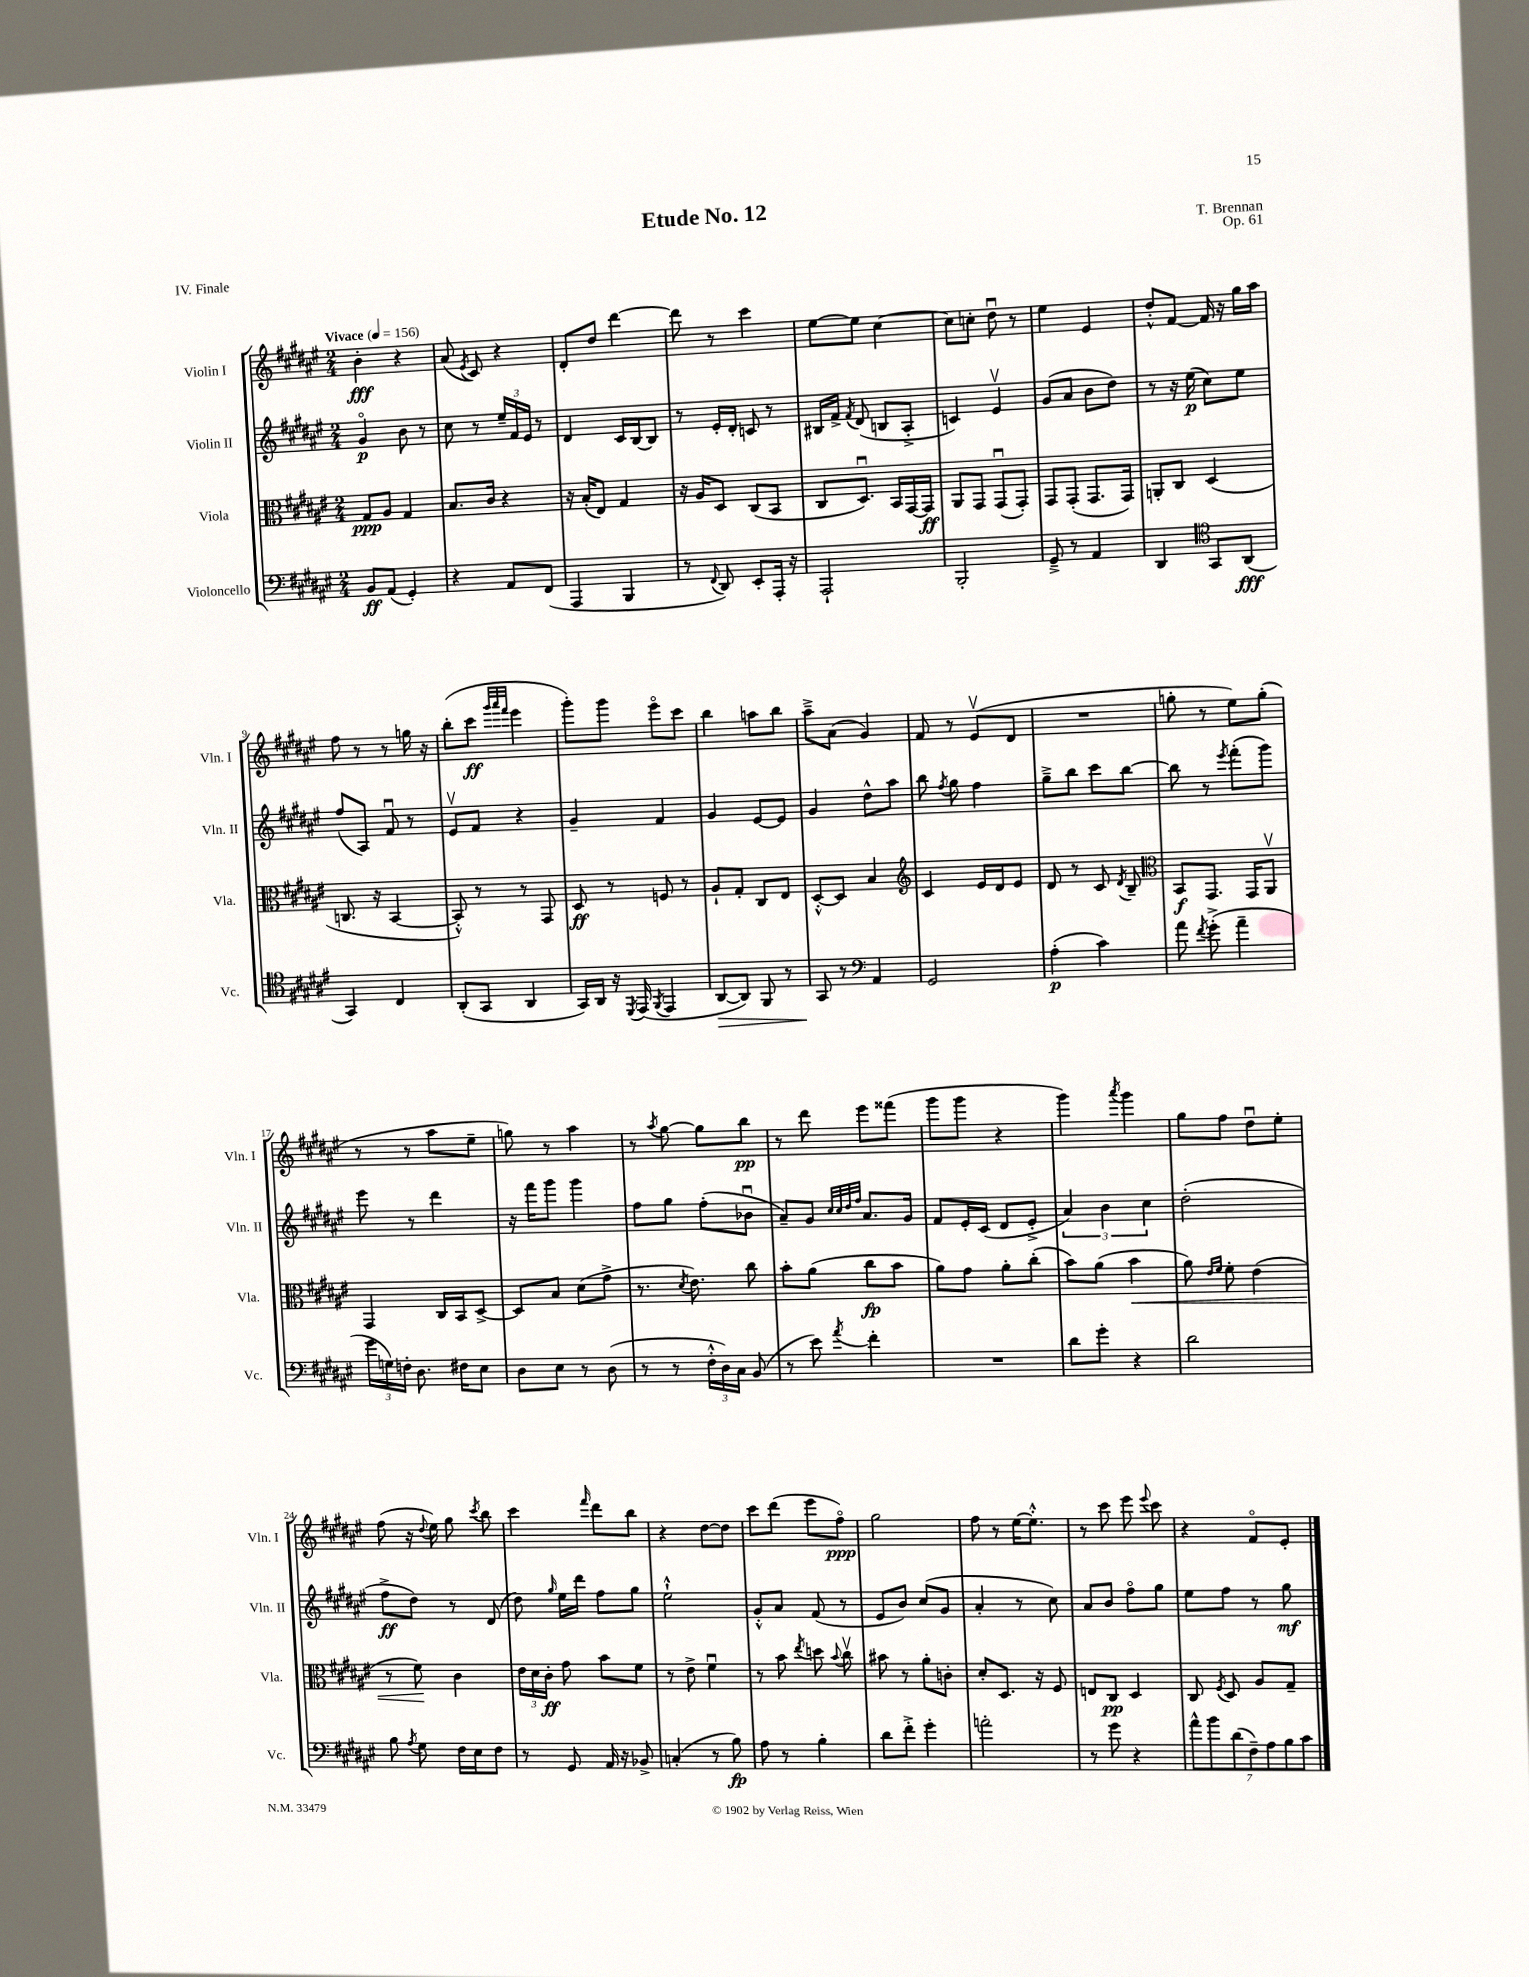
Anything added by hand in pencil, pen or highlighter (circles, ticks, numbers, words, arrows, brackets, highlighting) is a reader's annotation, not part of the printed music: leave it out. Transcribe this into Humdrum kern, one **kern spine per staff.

**kern	**kern	**kern	**kern
*staff4	*staff3	*staff2	*staff1
*clefF4	*clefC3	*clefG2	*clefG2
*k[f#c#g#d#a#e#]	*k[f#c#g#d#a#e#]	*k[f#c#g#d#a#e#]	*k[f#c#g#d#a#e#]
*M2/4	*M2/4	*M2/4	*M2/4
*MM156	*MM156	*MM156	*MM156
8BB/L	8G#/L	4g#o/	4b'\
(8AA#/J	8A#/J	.	.
4GG#'/)	4G#/	8b\	4r
.	.	8r	.
=	=	=	=
4r	8.B/L	8cc#\	(8a#/
.	.	.	8qe#/
.	.	8r	8c#/)
.	16c#/Jk	.	.
8AA#/L	4r	24ee#~/LL	4r
.	.	24f#/	.
.	.	24e#/JJ	.
(8FF#/J	.	8r	.
=	=	=	=
4AAA#/	16r	4d#/	8d#'/L
.	(16B'/LK	.	.
.	8E#/J)	.	8dd#/J
4BBB/	4G#/	16c#/LL	[4ddd#\
.	.	[16B/J	.
.	.	8B/]J	.
=	=	=	=
8r	16r	8r	8ddd#\]
.	16A#/LK	.	.
8qqFF#/	.	.	.
8DD#/)	8D#/J	16e#'/LL	8r
.	.	16d#'/JJ	.
8EE#'/L	(8C#/L	8c/	4ccc#\
16AAA#'/Jk	8BB/J	8r	.
16r	.	.	.
=	=	=	=
2AAA#`/	8C#/L	16B#/LL	[8ee#\L
.	.	16f#^/JJ	.
.	.	8qf#/	.
.	8.D#u/J)	(8d#/	8ee#\]J
.	.	8B/L	[4cc#\
.	16BB/LL	.	.
.	[16GG#/	8A#'^/J	.
.	16GG#/]JJ	.	.
=	=	=	=
2BBB'/	8AA#/L	4c/)	8cc#\]L
.	8GG#/J	.	8cc'\J
.	(8GG#u/L	4e#v/	8dd#u\
.	8GG#'/J)	.	8r
=	=	=	=
8GG#~^/	8GG#/L	(8g#/L	4ee#\
8r	(8GG#'/J	8a#/J	.
4AA#/	8.GG#/L	8b\L	4e#/
.	.	8dd#\J)	.
.	16GG#/Jk)	.	.
=	=	=	=
4DD#/	8AA'/L	8r	8dd#'^^/L
.	8C#/J	16r	[8f#/J
.	.	(16ee#\	.
*clefC4	*	*	*
8GG#/L	(4D#/	8cc#\L)	16f#/]
.	.	.	16r
(8AA#/J	.	8ee#\J	16gg#\LL
.	.	.	16aa#\JJ
=	=	=	=
4GG#/)	8.C/	(8ff#/L	8ff#\
.	.	8A#/J)	8r
.	16r	.	.
4C#/	[4BB/	8f#u/	8r
.	.	8r	16gg\
.	.	.	16r
=	=	=	=
(8AA#'/L	8BB'^^/])	8e#v/L	(8bb'\L
8GG#/J	8r	8f#/J	8ccc#\J
.	.	.	32qqggg#/LLL
.	.	.	32qqaaa#/
.	.	.	32qqfff#/JJJ
4AA#/	8r	4r	4eee#\
.	8GG#/	.	.
=	=	=	=
16GG#/LL)	8D#/	4g#~/	8ggg#'\L)
16AA#/JJ	.	.	.
16r	8r	.	8ggg#\J
8qDD#/	.	.	.
(16EE#/	.	.	.
8qFF#/	.	.	.
4EE#/	8F/	4f#/	8eee#o\L
.	8r	.	8ccc#\J
=	=	=	=
[8AA#/L	8A#`/L	4g#/	4bb\
8AA#/]J)	8G#'/J	.	.
8FF#/	8C#/L	[8e#/L	8aa\L
8r	8E#/J	8e#/]J	8bb\J
=	=	=	=
8GG#/	[8D#'^^/L	4g#/	8aa#~^\L
8r	8D#/]J	.	(8a#\J
*clefF4	*	*	*
4AA#/	4B/	8dd#^^\L	4g#/)
.	.	8aa#\J	.
=	=	=	=
*	*clefG2	*	*
2GG#/	4c#/	8bb\	8f#/
.	.	8qff#/	.
.	.	8gg#\	8r
.	16e#/LL	4ff#\	(8e#v/L
.	16d#/J	.	.
.	8e#/J	.	8d#/J
=	=	=	=
(4A#'\	8d#/	8gg#~^\L	2r
.	8r	8bb\J	.
4c#\)	8c#/	8ccc#\L	.
.	8qd#/	.	.
.	8B~/	[8bb\J	.
=	=	=	=
*	*clefC3	*	*
8a#\	8BB/L	8bb\]	8gg'\
8qf#/	.	.	.
(8g#'^\	8.GG#/J	8r	8r
.	.	8qeee#/	.
4a#~\	.	(8fff#'\L	8ee#\L)
.	16GG#/LK	.	.
.	8AA#v/J	8ggg#\J)	(8gg'\J
=	=	=	=
24g#\LL	4GG#/	8eee#\	8r
24G\)	.	.	.
24F'\JJ	.	.	.
8.D#\	.	8r	8r
.	16C#/LL	4ddd#\	8aa#\L
16F#\LK	16BB/J	.	.
8E#\J	[8D#^/J	.	8ee#~\J
=	=	=	=
8D#\L	8D#/]L	16r	8gg\)
.	.	16fff#\LK	.
8E#\J	8B/J	8ggg#\J	8r
8r	(8d#\L	4ggg#\	4aa#\
(8D#\	8g#^\J	.	.
=	=	=	=
8r	8.r	8ff#\L	8r
.	.	.	8qaa#/
8r	.	8gg#\J	[8gg#\
.	8qd#/	.	.
.	8.e#\)	.	.
24F#'^^\LL	.	(8ff#'\L	8gg#\]L
24D#\)	.	.	.
24C#\JJ	.	.	.
(8BB/	8cc#\	8b-u\J	8bb\J
=	=	=	=
8r	8b'\L	8a#~/L)	8r
8e#\)	(8a#\J	8g#/J	8ddd#\
.	.	32qqcc#/LLL	.
.	.	32qqcc#/	.
.	.	32qqdd#/	.
8qa#/	.	32qqff#/JJJ	.
4f#'\	8cc#\L	8.a#/L	8eee#\L
.	8b\J	.	(8fff##\J
.	.	16g#/Jk	.
=	=	=	=
2r	8a#\L)	8f#/L	8ggg#\L
.	8g#\J	16e#'/L	8ggg#\J
.	.	(16c#/JJ	.
.	8a#'\L	8d#/L	4r
.	(8cc#'\J	8e#'^/J	.
=	=	=	=
8d#\L	8b\L)	6a#/)	4ggg#\)
8g#'\J	(8a#\J	.	.
.	.	6b\	.
.	.	.	8qaaa#/
4r	4b\	.	4ggg#\
.	.	6cc#\	.
=	=	=	=
2d#\	8a#\)	(2dd#'\	8gg#\L
.	16qqe#/LL	.	.
.	16qqf#/JJ	.	.
.	8f#'\	.	8ff#\J
.	(4e#\	.	8dd#u\L
.	.	.	8ee#'\J
=	=	=	=
8B\	8r	8ff#^\L	(8ff#\
8qA#/	.	.	.
8G#\	8f#\)	8dd#\J)	16r
.	.	.	8qqdd#/
.	.	.	16ee#\)
16F#\LL	4c#\	8r	8gg#\
16E#\J	.	.	.
.	.	.	8qccc#/
8F#\J	.	(8d#/	8bb\
=	=	=	=
8r	24e#\LL	8dd#\)	4ccc#\
.	24d#\	.	.
.	24c#'\JJ	.	.
.	.	16qqgg#/	.
8GG#/	8g#\	16ee#\LL	.
.	.	16ddd#\JJ	.
.	.	.	16qqfff#/
16AA#/	8b\L	8ff#\L	8ddd#\L
16r	.	.	.
8BB-^/	8f#\J	8gg#\J	8bb\J
=	=	=	=
(4C'/	8r	2ee#`^^\	4r
.	8e#^\	.	.
8r	4f#u\	.	[8dd#\L
8B\)	.	.	8dd#\]J
=	=	=	=
8A#\	8r	8g#'^^/L	8ccc#\L
8r	8b\	8a#/J	(8ddd#\J
.	8qee#/	.	.
4B'\	8dd\	(8f#/	8eee#\L
.	8qqb/	.	.
.	8cc#v\	8r	8ff#o\J)
=	=	=	=
8d#\L	8b#\	8e#/L	2gg#\
8f#'^\J	8r	8b/J)	.
4g#'\	8a#'\L	(8cc#/L	.
.	8c'\J	8g#/J	.
=	=	=	=
2a'\	8d#'/L	4a#'/	8ff#\
.	8.D#/J	.	8r
.	.	8r	[16ee#\LK
.	16r	.	8.ee#'^^\]J
.	8F#/	8cc#\)	.
=	=	=	=
8r	8E/L	8a#/L	8r
8g#\	8C#/J	8b/J	8ccc#\
4r	4D#/	8ff#o\L	8eee#\
.	.	.	8qqeee#/
.	.	8gg#\J	8ccc#\
=	=	=	=
14a#^^\L	8C#/	8ee#\L	4r
14b\	.	.	.
.	8qF#/	.	.
.	8D#/	8ff#\J	.
(14d#\	.	.	.
14F#~\)	.	.	.
.	8A#/L	8r	8f#o/L
14A#\	.	.	.
14B\	.	.	.
.	8G#~/J	8gg#\	8e#'/J
14c#\J	.	.	.
==	==	==	==
*-	*-	*-	*-
